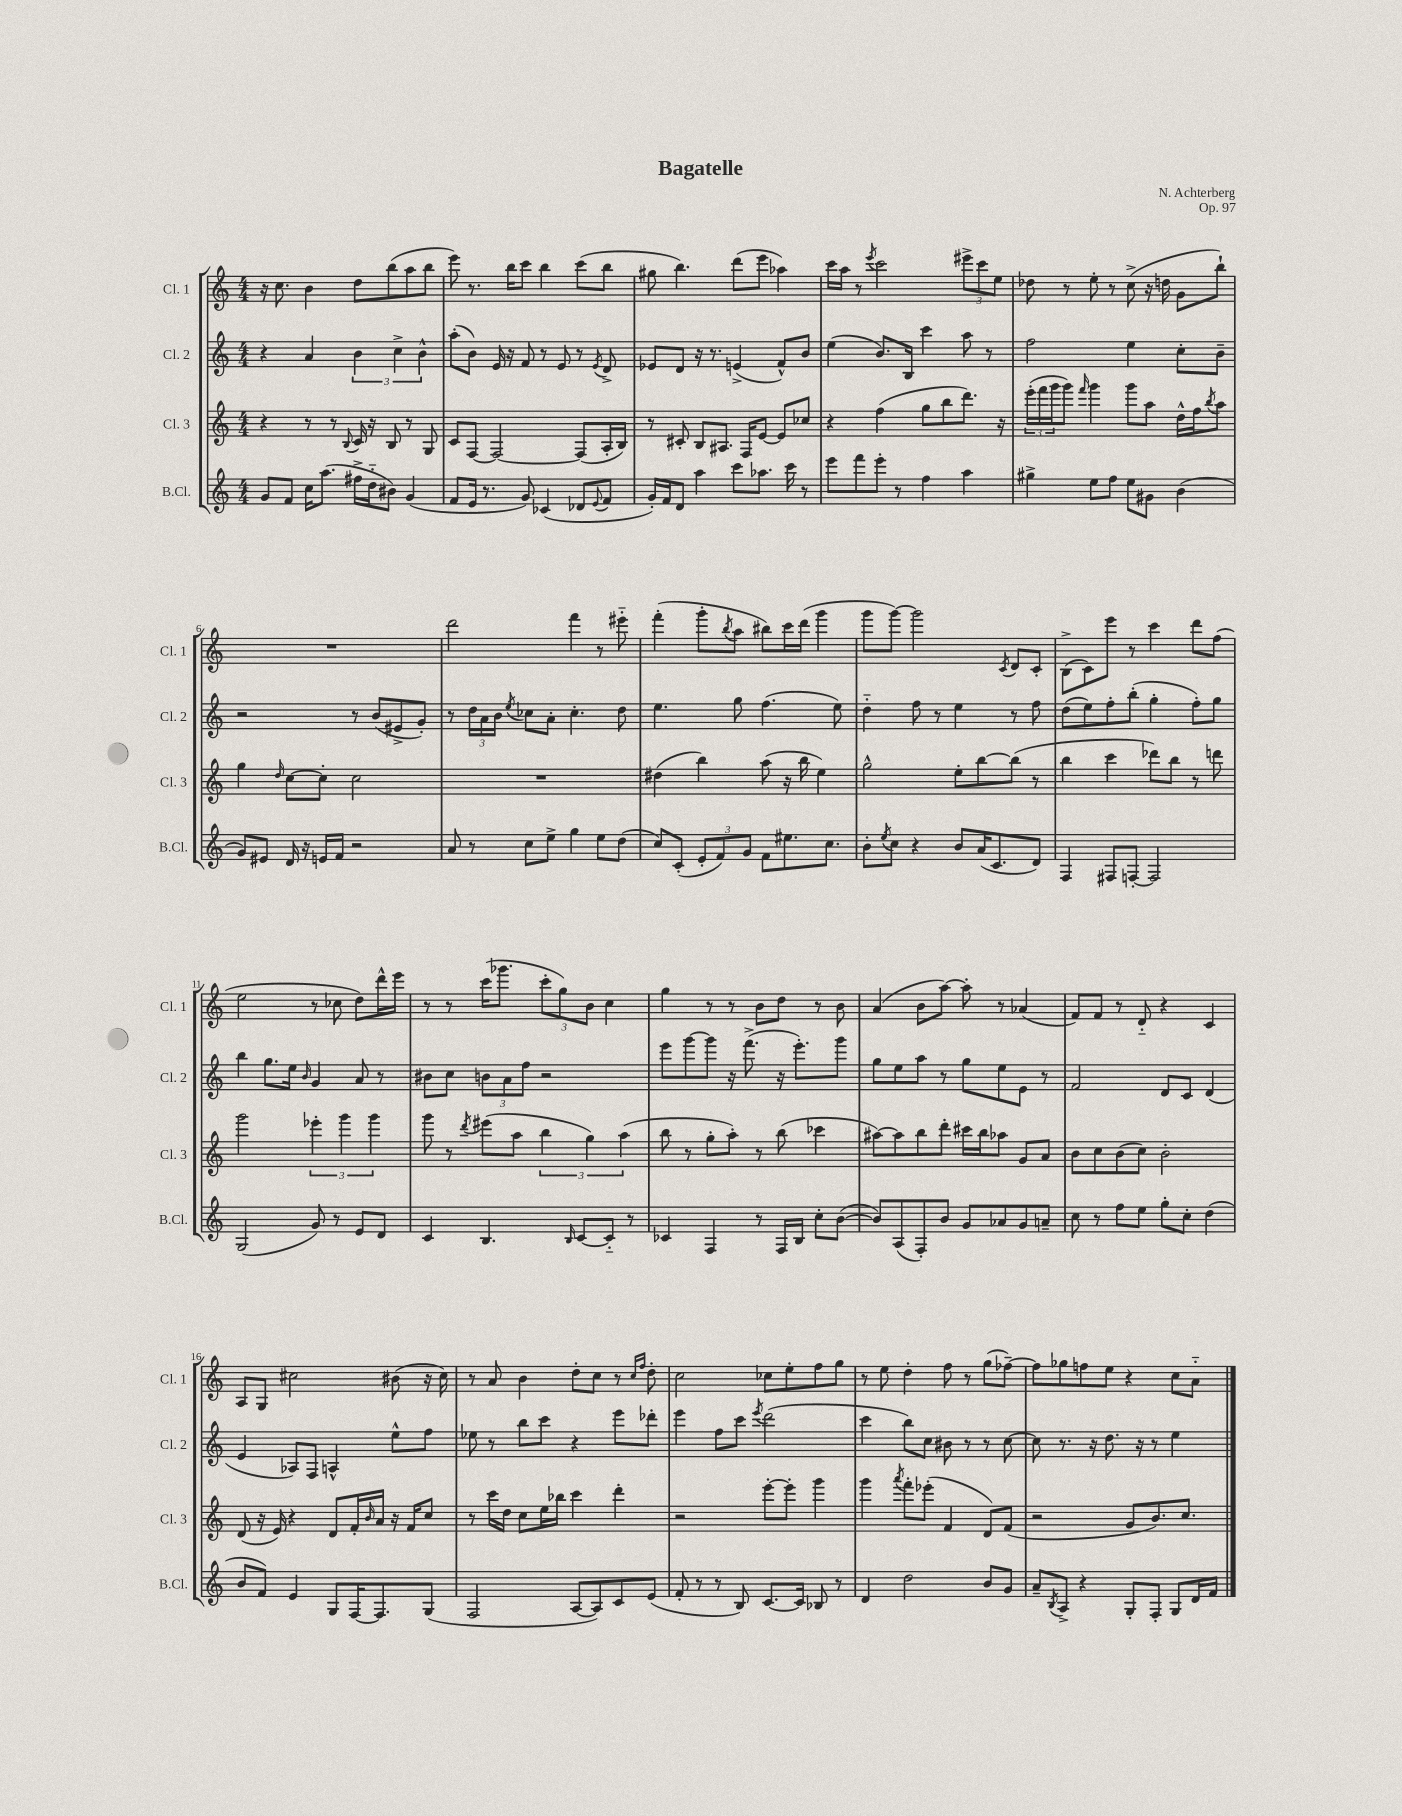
\header { title = "Bagatelle" composer = "N. Achterberg" opus = "Op. 97" }
<<
\new StaffGroup <<
\new Staff = "s0" \with { instrumentName = "Cl. 1" shortInstrumentName = "Cl. 1" } {
    \clef treble \key c \major \numericTimeSignature \time 4/4
    r16 c''8. b'4 d''8 b''8( a''8 b''8 |
    e'''8) r8. b''16 c'''8 b''4 c'''8( b''8 |
    gis''8 b''4.) d'''8( e'''8 aes''4) |
    c'''16 a''16 r8 \acciaccatura { e'''8 } c'''2 \tuplet 3/2 { eis'''8-> c'''8 e''8 } |
    des''8 r8 e''8-. r8 c''8->( r16 d''16 g'8 b''8-!) |
    R1 |
    d'''2 f'''4 r8 eis'''8-_ |
    f'''4-.( g'''8-. \acciaccatura { b''8 } a''8 bis''8) c'''16 d'''16( g'''4 |
    g'''8 g'''8~) g'''2 \acciaccatura { c'8 } d'8 c'8-. |
    b8->( c'8) e'''8 r8 c'''4 d'''8 f''8( |
    e''2 r8 ces''8 d''8) d'''16-^ e'''16 |
    r8 r8 c'''16( ges'''8. \tuplet 3/2 { c'''8-. g''8) b'8 } c''4 |
    g''4 r8 r8 b'8 d''8 r8 b'8 |
    a'4( b'8 a''8~) a''8-. r8 aes'4( |
    f'8) f'8 r8 d'8-_ r4 c'4 |
    a8 g8 cis''2 bis'8( r16 cis''16) |
    r8 a'8 b'4 d''8-. c''8 r8 \grace { c''16 f''16 } d''8-. |
    c''2 ces''8 e''8-. f''8 g''8 |
    r8 e''8 d''4-. f''8 r8 g''8( fes''8~--) |
    fes''8 ges''8 f''8 e''8 r4 c''8 a'8-_ \bar "|." |
}
\new Staff = "s1" \with { instrumentName = "Cl. 2" shortInstrumentName = "Cl. 2" } {
    \clef treble \key c \major \numericTimeSignature \time 4/4
    r4 a'4 \tuplet 3/2 { b'4 c''4-> b'4-^ } |
    a''8-.( b'8) e'16 r16 f'8 r8 e'8 r8 \acciaccatura { e'8 } d'8-> |
    ees'8 d'8 r16 r8. e'4->( f'8-^) b'8 |
    e''4( b'8.) b16 c'''4 a''8 r8 |
    f''2 e''4 c''8-. b'8-- |
    r2 r8 b'8( eis'8-> g'8-.) |
    r8 \tuplet 3/2 { d''16 a'16 b'16 } \acciaccatura { e''8 } ces''8 a'8-. ces''4.-. d''8 |
    e''4. g''8 f''4.( e''8) |
    d''4-_ f''8 r8 e''4 r8 f''8 |
    d''8( e''8) f''8-. b''8-.( g''4-. f''8-.) g''8 |
    b''4 g''8. e''16 \grace { b'16 } g'4 a'8 r8 |
    bis'8 c''8 \tuplet 3/2 { b'8 a'8 f''8 } r2 |
    e'''8 g'''8~ g'''8 r16 f'''8.->( r16 e'''8.-.) g'''8 |
    g''8 e''8 a''8 r8 g''8 e''8 e'8 r8 |
    f'2 d'8 c'8 d'4( |
    e'4 aes8) f8 a4-^ e''8-^ f''8 |
    ees''8 r8 b''8 c'''8 r4 e'''8 des'''8-. |
    e'''4 f''8 c'''8 \acciaccatura { e'''8 } d'''2( |
    c'''4 b''8) c''8 bis'8 r8 r8 c''8~ |
    c''8 r8. r16 d''8. r16 r8 e''4 \bar "|." |
}
\new Staff = "s2" \with { instrumentName = "Cl. 3" shortInstrumentName = "Cl. 3" } {
    \clef treble \key c \major \numericTimeSignature \time 4/4
    r4 r8 r8 \appoggiatura { b8 } c'16 r16 b8 r8 g8 |
    c'8 f8~ f2~ f8( a16-. b16) |
    r8 cis'8-. b8 ais8. f16 e'8~ e'8 ces''8 |
    r4 f''4( g''8 b''8 d'''8.) r16 |
    \tuplet 3/2 { e'''16-.( f'''16 g'''16 } g'''8) \grace { f'''16 } g'''4 g'''8 a''8 d''16-^ f''16 \acciaccatura { b''8 } a''8 |
    g''4 \grace { d''16 } c''8~ c''8-. c''2 |
    R1 |
    dis''4( b''4) a''8( r16 b''16 e''4) |
    g''2-^ e''8-. b''8~ b''8( r8 |
    b''4 c'''4 des'''8) b''8 r8 d'''8 |
    g'''2 \tuplet 3/2 { ees'''4-. g'''4 g'''4 } |
    g'''8 r8 \acciaccatura { d'''8 } eis'''8( a''8 \tuplet 3/2 { b''4 g''4) a''4( } |
    b''8 r8 g''8-. a''8-.) r8 b''8( ces'''4 |
    ais''8~) ais''8 b''8 d'''8-. cis'''16 b''16 aes''8 g'8 a'8 |
    b'8 c''8 b'8( c''8) b'2-. |
    d'8( r16 e'16) r4 d'8 f'16-. \grace { b'16 } a'16 r16 f'16 c''8 |
    r8 c'''16 d''16 c''8 e''16 bes''16 c'''4 d'''4-. |
    r2 e'''8~-. e'''8-. g'''4 |
    g'''4 \acciaccatura { a'''8 } f'''8-. ees'''8-.( f'4 d'8) f'8( |
    r2 g'8 b'8.) c''8. \bar "|." |
}
\new Staff = "s3" \with { instrumentName = "B.Cl." shortInstrumentName = "B.Cl." } {
    \clef treble \key c \major \numericTimeSignature \time 4/4
    g'8 f'8 c''16 a''8.( fis''16-> d''16-_ bis'8) g'4( |
    f'8 e'16 r8. g'8) ces'4( des'8 \appoggiatura { e'8 } f'8 |
    g'16-.) f'16 d'8 a''4 c'''8 aes''8. c'''16 r8 |
    e'''8 f'''8 e'''8-. r8 f''4 a''4 |
    gis''4-> e''8 f''8 e''8 gis'8 b'4( |
    g'8) eis'8 d'16 r16 e'16 f'16 r2 |
    a'8 r8 c''8 e''8-> g''4 e''8 d''8( |
    c''8) c'8-.( \tuplet 3/2 { e'8-. f'8) g'8 } f'8 eis''8. c''8. |
    b'8-. \acciaccatura { e''8 } c''8 r4 b'8 a'16( c'8. d'8) |
    f4 fis8 f8~-. f2 |
    g2( g'8) r8 e'8 d'8 |
    c'4 b4. \grace { b16 } c'8~ c'8-_ r8 |
    ces'4 f4 r8 f16 b16 c''8-. b'8~( |
    b'8) a8( f8-.) b'8 g'8 aes'8 g'8 a'8-- |
    c''8 r8 f''8 e''8 g''8-. c''8-. d''4( |
    b'8 f'8) e'4 g8 f16~ f8. g8( |
    f2 a8~ a8) c'8 e'8( |
    f'8-. r8 r8 b8) c'8.~ c'16 bes8 r8 |
    d'4 d''2 b'8 g'8 |
    a'8-- \acciaccatura { b8 } a8-> r4 g8-. f8-. g8 d'16 f'16 \bar "|." |
}
>>
>>
